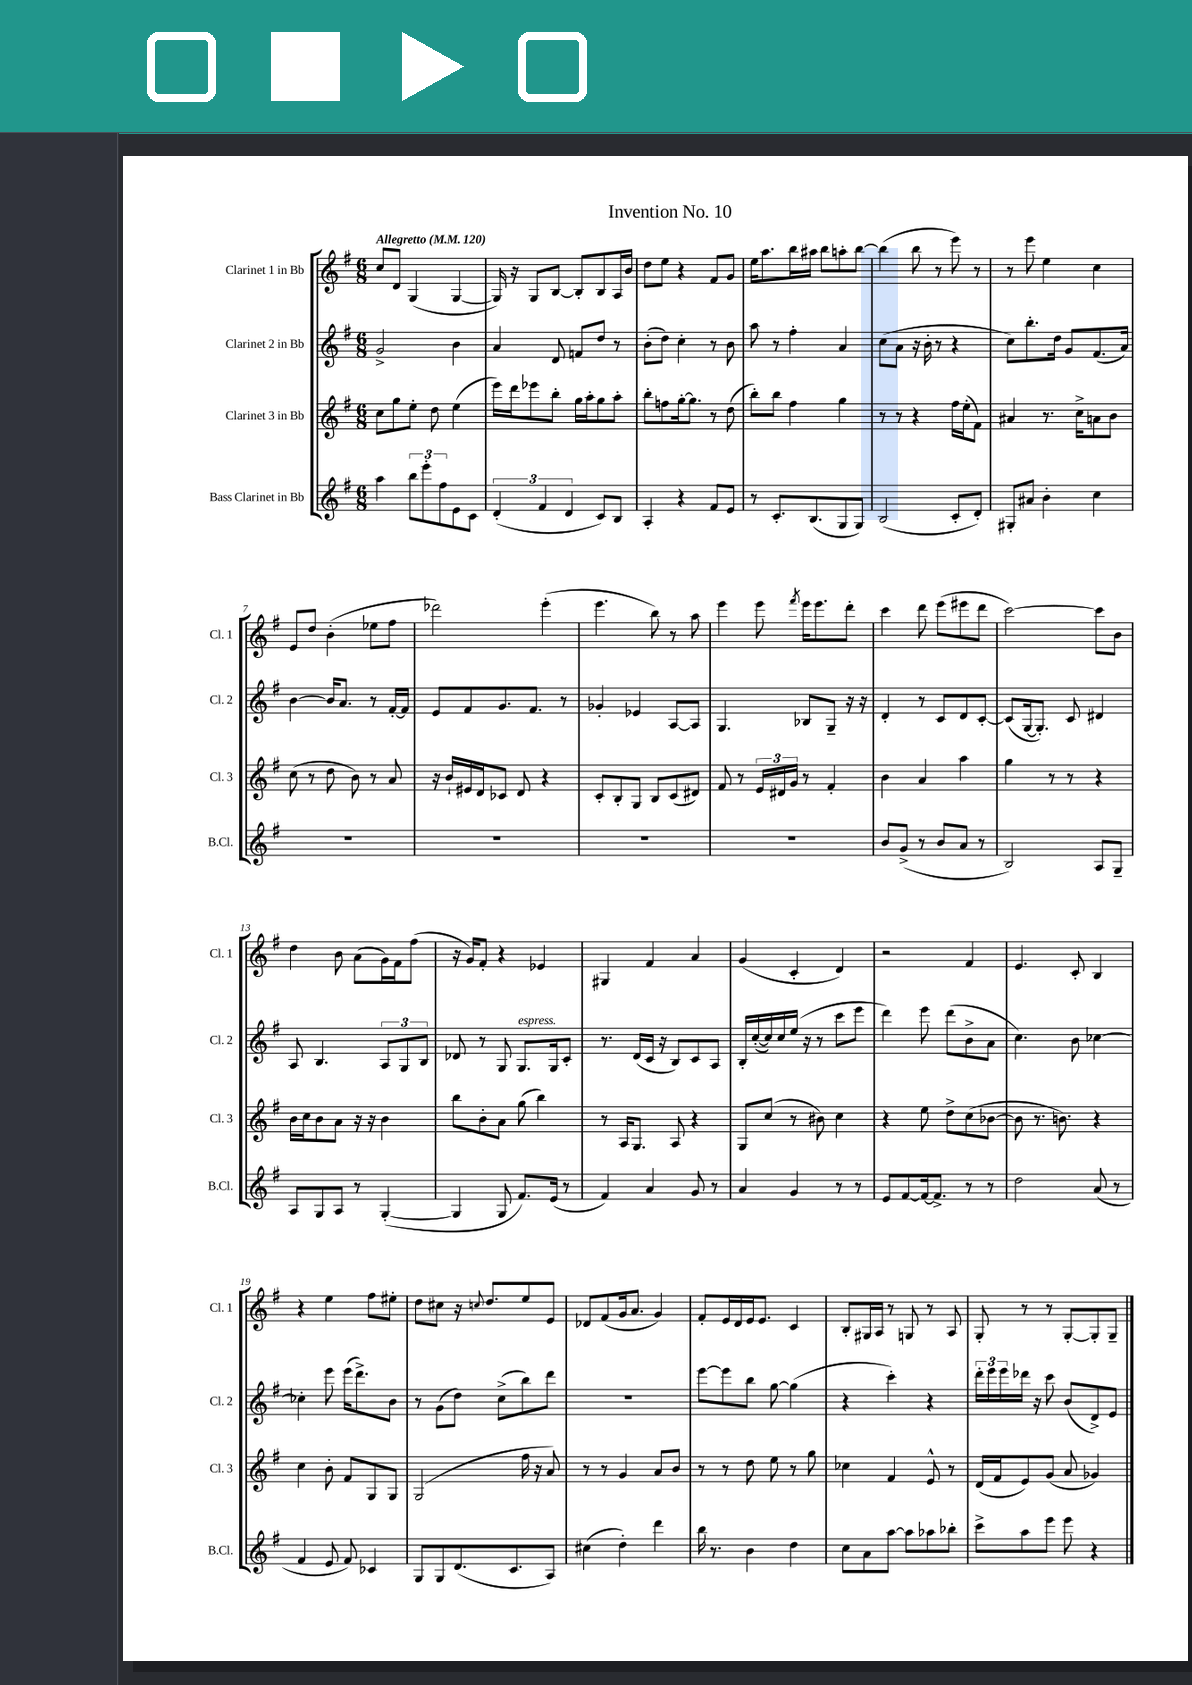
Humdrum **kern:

**kern	**kern	**kern	**kern
*staff4	*staff3	*staff2	*staff1
*clefG2	*clefG2	*clefG2	*clefG2
*k[f#]	*k[f#]	*k[f#]	*k[f#]
*M6/8	*M6/8	*M6/8	*M6/8
*MM120	*MM120	*MM120	*MM120
4aa\	8cc\L	2g^/	8cc/L
.	8gg\	.	8d/J
12bb\L	8ee'\J	.	(4G/
12eee'\	.	.	.
.	8dd\	.	.
12ff#\	.	.	.
8e\	(4ee\	4b\	[4G/
8c\J	.	.	.
=	=	=	=
(6d'/	16eee\LL)	4a/	16G/])
.	16ddd\J	.	16r
.	8eee-\	.	8G/L
6f#/	.	.	.
.	8bb'\J	8d/	[8B/J
6d/	.	.	.
.	16gg\LL	8f/L	8B'/]L
.	16aa'\J	.	.
8c/L)	8gg\	8dd/J	8B/
8B/J	8aa'\J	8r	16A/L
.	.	.	16b/JJ
=	=	=	=
4A'/	8bb'\L	(8b'\L	8dd\L
.	8ff\	8dd\J)	8ee\J
4r	[16gg'\k	4cc'\	4r
.	8.gg\]J	.	.
8f#/L	8r	8r	8f#/L
8e/J	(8dd\	8b\	8g/J
=	=	=	=
8r	8bb'\L)	8aa\	16ee\LK
.	.	.	8.aa\
8.c'/L	8bb\J	8r	.
.	4ff#\	4ff#'\	16bb\L
(8.B/	.	.	16aa#\JJ
.	.	.	8bb\L
8G/	4gg\	4a/	8aa'\
8G/J)	.	.	[8bb\J
=	=	=	=
(2B/	8r	(8cc\L	(4bb\]
.	8r	8a\J	.
.	4r	16r	8bb\
.	.	16b'\	.
.	.	8r	8r
8c'/L	16ff#\LL	4r	8eee\)
.	(16ee'\J	.	.
8d'/J)	8f#\J)	.	8r
=	=	=	=
8G#'/L	4a#/	8cc\L)	8r
8a#/J	.	8.bb'\	8eee\
4b'\	8.r	.	4ee\
.	.	16dd\Jk	.
.	.	8g/L	.
.	16cc^\LK	.	.
4cc\	8a\	(8.f#/	4cc\
.	8b\J	.	.
.	.	16a/Jk)	.
=	=	=	=
2.r	(8cc\	[4b\	8e/L
.	8r	.	8dd/J
.	8dd\	16b/]LK	(4b'\
.	.	8.a/J	.
.	8b\)	.	.
.	8r	8r	8ee-\L
.	8a/	[16f#'/LL	8ff#\J
.	.	16f#/]JJ	.
=	=	=	=
2.r	16r	8e/L	2ddd-\)
.	16b`/LL	.	.
.	16e#/	8f#/	.
.	16d/J	.	.
.	8c-/J	8.g/	.
.	8d/	.	.
.	.	8.f#/J	.
.	4r	.	(4eee'\
.	.	8r	.
=	=	=	=
2.r	8c'/L	4g-'/	4.eee\
.	8B'/	.	.
.	8G/J	4e-/	.
.	8B/L	.	8bb\)
.	(8c/	[8A/L	8r
.	8d#/J)	8A/]J	8aa\
=	=	=	=
2.r	8f#/	4.G/	4eee\
.	8r	.	.
.	24e/LL	.	8eee\
.	24d#/	.	.
.	24g/JJ	.	.
.	.	.	8qfff#/
.	8r	8B-/L	16eee\LK
.	.	.	8.eee\
.	4f#'/	8G~/J	.
.	.	16r	8ddd'\J
.	.	16r	.
=	=	=	=
8b/L	4b\	4d'/	4ccc\
(8g^/J	.	.	.
8r	4a/	8r	8ddd\
8b/L	.	8c/L	(8eee\L
8a/J	4aa\	8d/	8eee#\
8r	.	[8c'/J	8ddd\J
=	=	=	=
2B/)	4gg\	(8c/]L	[2ccc\)
.	.	[16G/k	.
.	.	8.G'/]J)	.
.	8r	.	.
.	8r	8c/	.
8A/L	4r	4d#/	8ccc\]L
8G~/J	.	.	8b\J
=	=	=	=
8A/L	16b\LL	8A/	4dd\
.	16cc\J	.	.
8G/	8b\	4.B/	.
8A/J	8a\J	.	8b\
8r	16r	.	(8a\L
.	16r	.	.
([4G'/	4b\	12A/L	16g\L)
.	.	.	16f#\J
.	.	12G/	.
.	.	.	(8ff#\J
.	.	12B/J	.
=	=	=	=
4G/]	8bb\L	8d-/	16r
.	.	.	16g/LK)
.	8b'\	8r	8f#'/J
8G/	8a\J	8G/	4r
8.f#/L)	(8gg\	8.G/L	.
.	4bb\)	.	4e-/
(16e/Jk	.	16G/k	.
8r	.	8c'/J	.
=	=	=	=
4f#/)	8r	8.r	4G#/
.	16A/LK	.	.
.	8.G/J	(16d/LL	.
4a/	.	16c/JJ	4f#/
.	.	16r	.
.	8A/	8B/L)	.
8g/	4r	8c/	4a/
8r	.	8A/J	.
=	=	=	=
4a/	8G/L	16B'/LL	(4g/
.	.	([16cc'/	.
.	(8cc/J	16cc/])	.
.	.	16cc/	.
4g/	8r	(16ee/JJ	4c'/
.	.	16r	.
.	8b#\)	8r	.
8r	4cc\	8ccc\L	4d/)
8r	.	8eee\J	.
=	=	=	=
8e/L	4r	4ddd\)	2r
[8f#/	.	.	.
16f#/_k	8ee\	8eee\	.
8.f#^/]J	.	.	.
.	8dd^\L	(8ddd\L	.
8r	(8cc\	8b^\	4f#/
8r	[8b-\J	8a\J	.
=	=	=	=
2dd\	8b-\]	4.cc\)	4.e/
.	8.r	.	.
.	8.b\)	.	.
.	.	8b\	8c'/
(8a/	4r	[4cc-\	4B/
8r	.	.	.
=	=	=	=
4f#/	4cc\	4cc-'\]	4r
8e/	8b'\	8eee\	4ee\
8f#/)	8f#/L	(16eee\LK	.
.	.	8.ddd^\)	.
4c-/	8G/	.	8ff#\L
.	8G/J	8b\J	8ee#'\J
=	=	=	=
8G/L	(2G/	8r	8dd\L
8G/	.	(8g\L	8cc#\J
(8.d/	.	8dd\J)	16r
.	.	.	8qqcc/
.	.	.	8.dd/L
.	.	(8cc^\L	.
8.c/	.	.	.
.	16ff#\	8bb\)	8ee/
.	16r	.	.
8A/J)	8a/)	8ddd\J	8e/J
=	=	=	=
(4cc#\	8r	2.r	8d-/L
.	8r	.	(8f#/
4dd'\)	4g/	.	16g/k
.	.	.	8.a/J
4ddd\	8a/L	.	4g/)
.	8b/J	.	.
=	=	=	=
16bb\	8r	[8eee\L	8f#'/L
8.r	.	.	.
.	8r	8eee\]	16e/L
.	.	.	16d/
4b\	8dd\	8bb\J	16e/J
.	.	.	8.e/J
.	8ee\	[8gg\	.
4dd\	8r	(4gg\]	4c/
.	8gg\	.	.
=	=	=	=
8cc\L	4cc-\	4r	8B'/L
8a\	.	.	16G#/L
.	.	.	16A/JJ
[8aa\J	4f#/	4ccc'\)	8r
8aa\]L	.	.	8G/
8aa-\	8e^^/	4r	8r
8bb-'\J	8r	.	8A/
=	=	=	=
8ccc^\L	(16d/LL	24ddd'\LL	8G'/
.	.	24eee\	.
.	16f#/J	.	.
.	.	24eee\	.
8aa\	8e/)	16ddd-\JJ	8r
.	.	16r	.
8eee\J	(8g/J	8ccc\	8r
8eee\	8a/	(8b/L	[8G'/L
4r	4g-/)	8d^/)	8G'/]
.	.	8e/J	8G~/J
==	==	==	==
*-	*-	*-	*-
